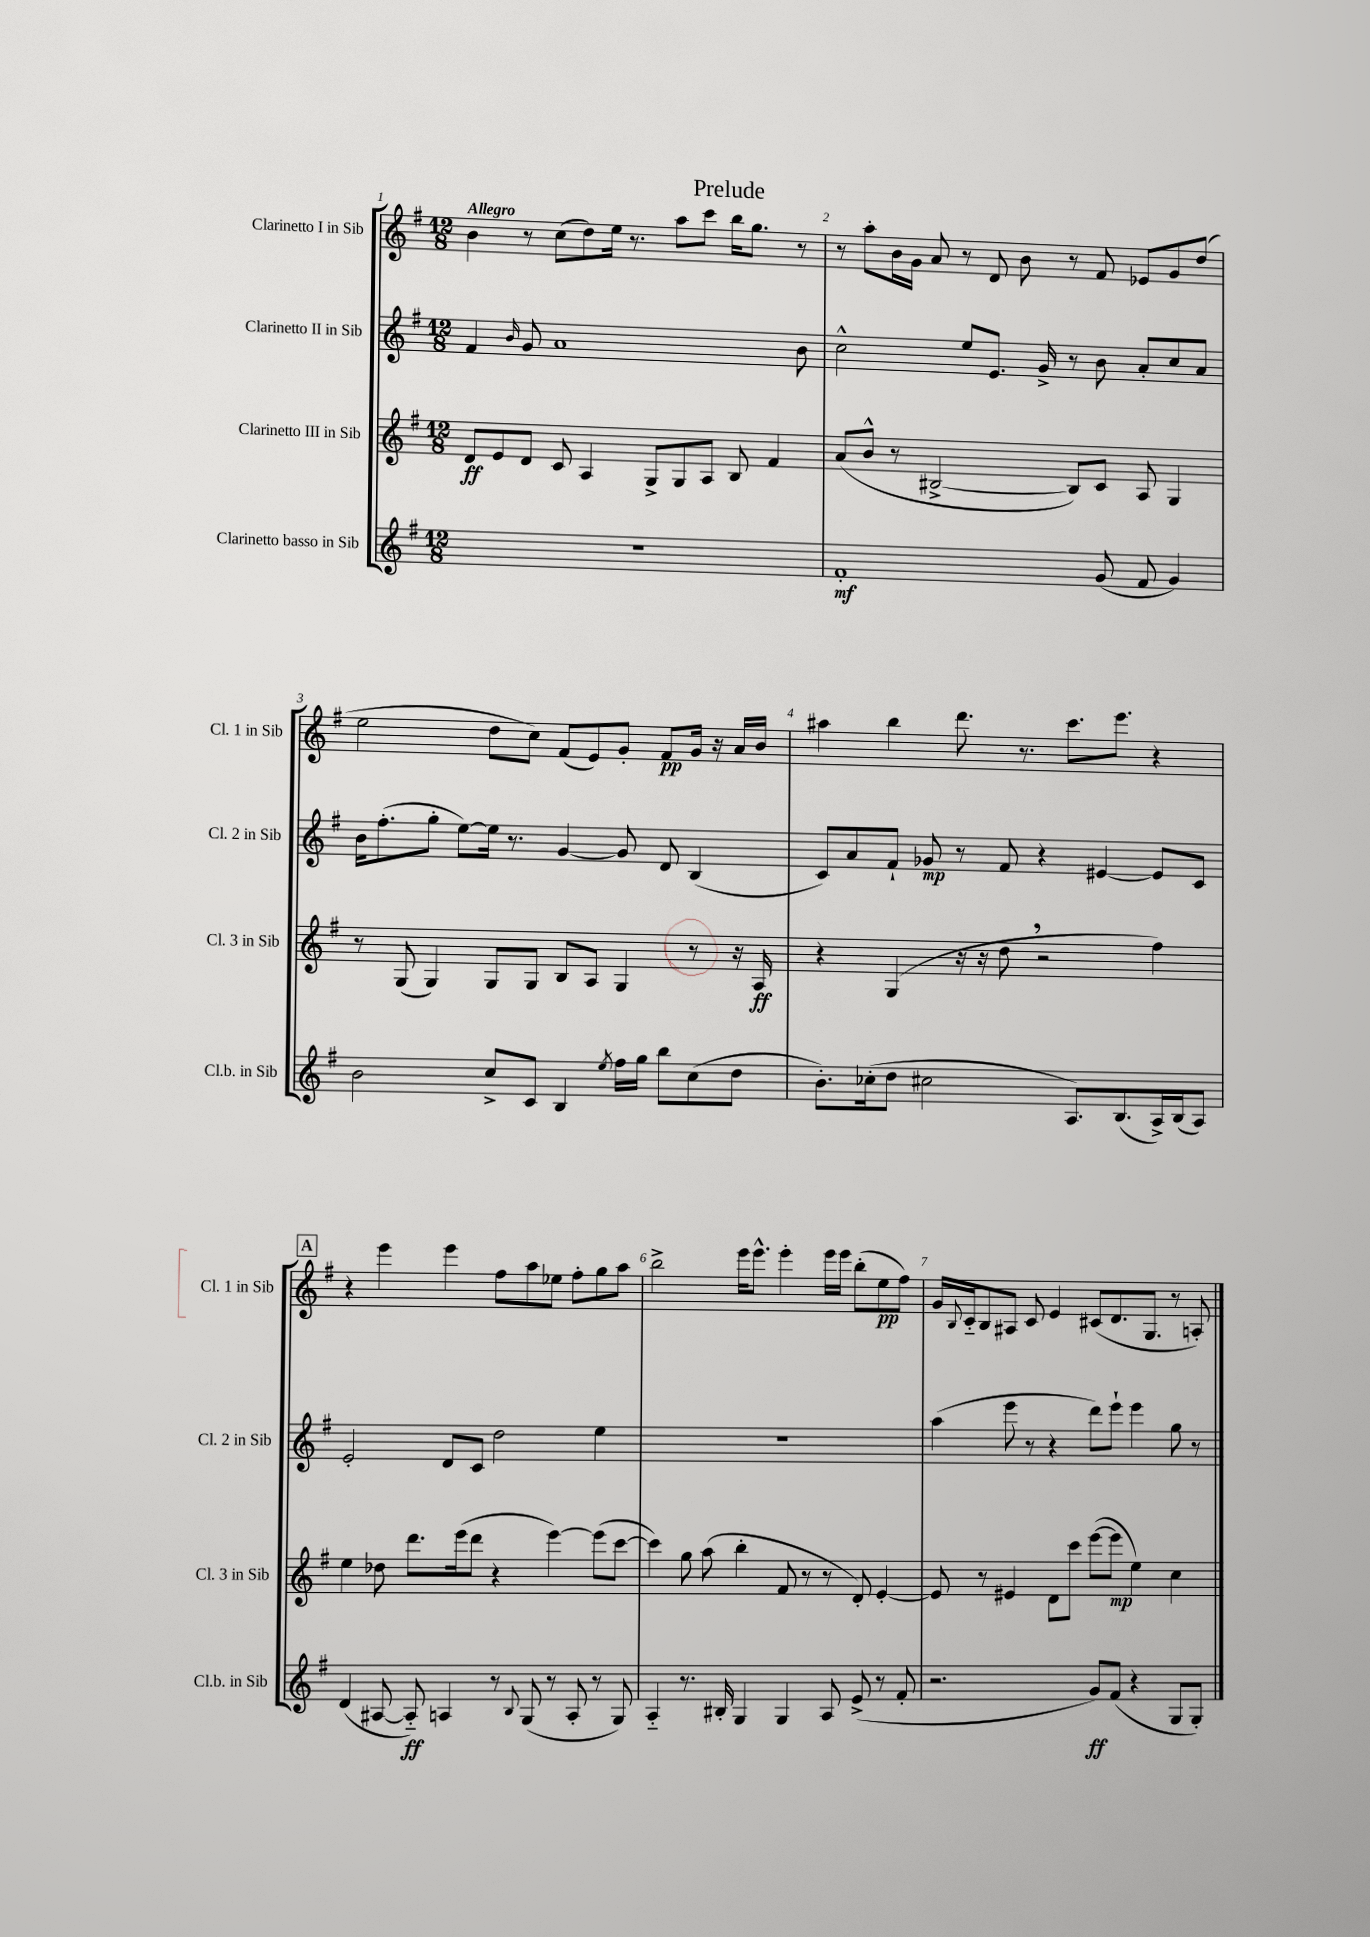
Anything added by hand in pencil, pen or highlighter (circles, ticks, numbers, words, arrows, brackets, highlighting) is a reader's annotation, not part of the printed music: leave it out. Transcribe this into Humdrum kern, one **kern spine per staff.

**kern	**kern	**kern	**kern
*staff4	*staff3	*staff2	*staff1
*clefG2	*clefG2	*clefG2	*clefG2
*k[f#]	*k[f#]	*k[f#]	*k[f#]
*M12/8	*M12/8	*M12/8	*M12/8
1.r	8d/L	4f#/	4b\
.	8e/	.	.
.	.	16qqb/	.
.	8d/J	8g/	8r
.	8c/	1a	(8cc\L
.	4A/	.	8dd\)
.	.	.	16ee\Jk
.	.	.	8.r
.	8G^/L	.	.
.	8G/	.	8aa\L
.	8A/J	.	8ccc\J
.	8B/	.	16bb\LK
.	.	.	8.gg\J
.	4f#/	.	.
.	.	8b\	8r
=	=	=	=
1f#'	(8a/L	2cc^^\	8r
.	8b^^/J	.	8aa'\L
.	8r	.	16b\L
.	.	.	16g\JJ
.	[2B#^/	.	8a/
.	.	8ee/L	8r
.	.	8.e/J	8d/
.	.	.	8b\
.	.	16g^/	.
.	8B#/]L)	8r	8r
(8g/	8c/J	8b\	8f#/
8f#/	8A/	8a'/L	8e-/L
4g/)	4G/	8cc/	8g/
.	.	8a/J	(8dd/J
=	=	=	=
2b\	8r	16b\LK	2ee\
.	.	(8.ff#'\	.
.	(8G/	.	.
.	4G/)	8gg'\J	.
.	.	[8ee\L)	.
8cc^/L	8G/L	16ee\]Jk	8dd\L
.	.	8.r	.
8c/J	8G/J	.	8cc\J)
4B/	8B/L	[4g/	(8f#/L
.	8A/J	.	8e/)
8qee/	.	.	.
16ff#\LL	4G/	8g/]	8g'/J
16gg\JJ	.	.	.
8bb\L	.	8d/	8f#/L
(8cc\	8r	(4B/	16g/Jk
.	.	.	16r
8dd\J	16r	.	16a/LL
.	16A/	.	16b/JJ
=	=	=	=
8.b'\L)	4r	8c/L)	4aa#\
.	.	8a/	.
(16cc-'\k	.	.	.
8dd\J	(4G/	8f#`/J	4bb\
2cc#\	.	8g-/	.
.	16r	8r	8.ddd\
.	16r	.	.
.	8dd\	8f#/	.
.	.	.	8.r
.	2r	4r	.
8.A/L)	.	.	8.ccc\L
.	.	[4e#/	.
(8.B/	.	.	8.eee\J
16A^/L)	4ff#\)	8e#/]L	4r
(16B/J	.	.	.
8A/J)	.	8c/J	.
=	=	=	=
(4d/	4ee\	2e'/	4r
[8A#/	8dd-\	.	4eee\
8A#'~/])	8.ddd\L	.	.
4A/	.	8d/L	4eee\
.	(16eee\k	.	.
.	8ddd\J	8c/J	.
8r	4r	2dd\	8ff#\L
8qqB/	.	.	.
(8G/	.	.	8aa\
8r	[4eee\)	.	8ee-\J
8A'/	.	.	8ff#'\L
8r	(8eee\]L	4ee\	8gg\
8G/)	[8ccc\J	.	8aa\J
=	=	=	=
4A'~/	4ccc\])	1.r	2bb^\
8.r	8gg\	.	.
.	(8aa\	.	.
16B#'/	.	.	.
4G/	4bb'\	.	16eee\LK
.	.	.	8.eee^^\J
4G/	8f#/	.	4eee'\
.	8r	.	.
8A/	8r	.	16eee\LL
.	.	.	16eee\JJ
(8e^/	8d'/)	.	(8bb'\L
8r	[4e'/	.	8ee\
8f#'/	.	.	8ff#\J)
=	=	=	=
2.r	8e/]	(4aa\	16g/LL
.	.	.	8qqB/
.	.	.	16c'~/J
.	8r	.	8B/
.	4e#/	8eee\	8A#/J
.	.	8r	8c/
.	8d\L	4r	4e/
.	8ccc\J	.	.
8g/L)	([8eee\L	8ddd\L)	(8c#/L
(8f#/J	8eee\]J	8eee`\J	8.d/
4r	4ee\)	4eee\	.
.	.	.	8.G/J
8G/L	4cc\	8gg\	8r
8G'/J)	.	8r	8A'/)
==	==	==	==
*-	*-	*-	*-
